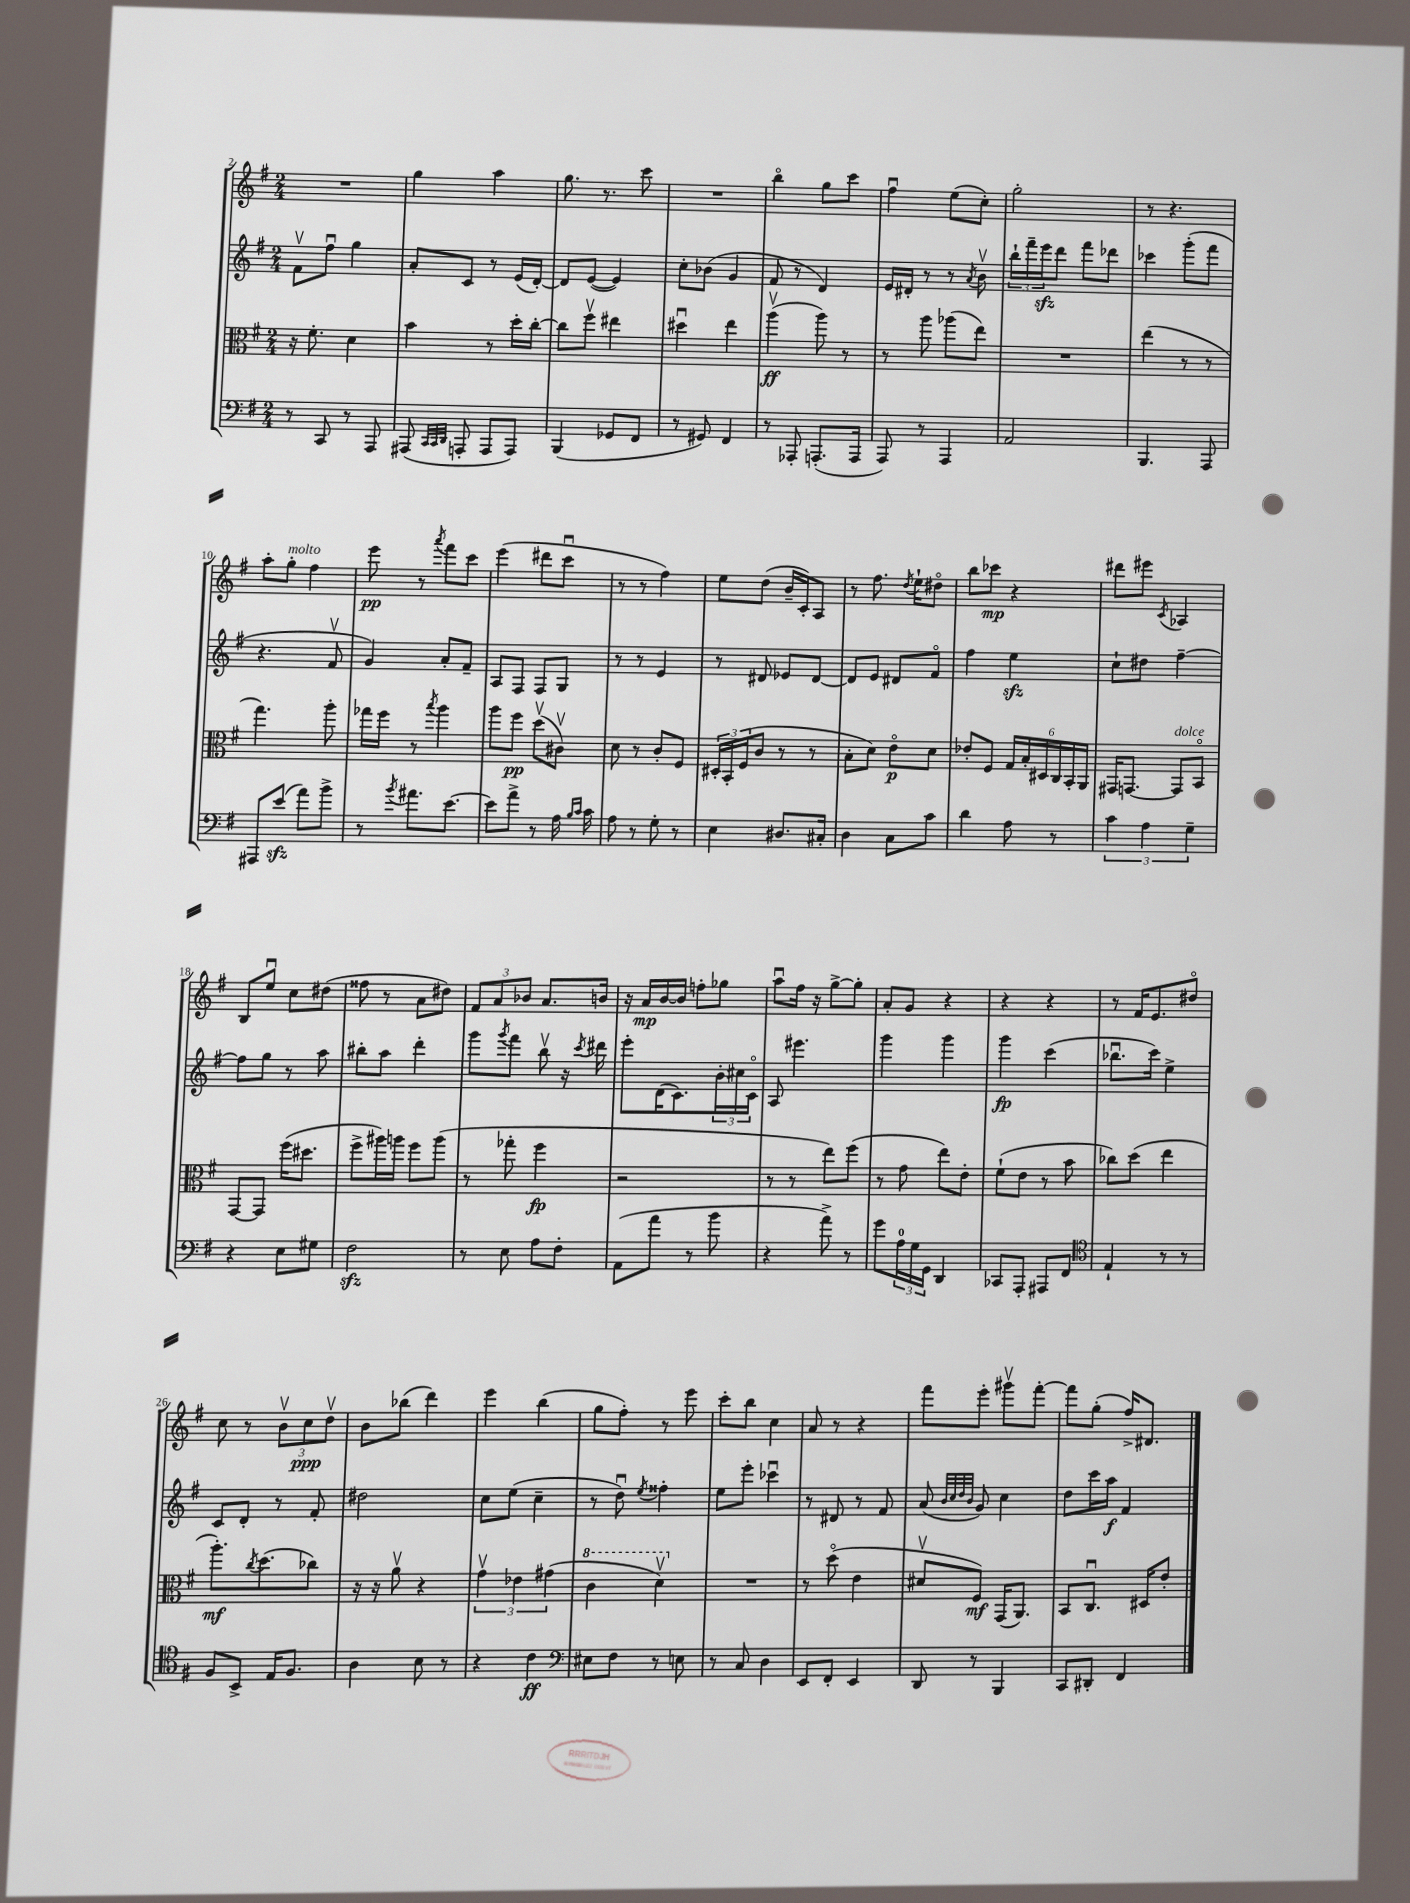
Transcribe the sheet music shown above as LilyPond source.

<<
\new StaffGroup <<
\new Staff = "s0" {
    \clef treble \key g \major \numericTimeSignature \time 2/4
    R2 |
    g''4 a''4 |
    g''8. r8. c'''8 |
    R2 |
    b''4\flageolet g''8 c'''8 |
    fis''4\downbow e''8( c''8-.) |
    g''2-. |
    r8 r4. |
    a''8-. g''8-.^\markup { \italic "molto" } fis''4 |
    e'''8\pp r8 \acciaccatura { a'''8 } fis'''8 c'''8 |
    e'''4( dis'''8 c'''8\downbow |
    r8 r8 fis''4) |
    e''8 d''8( b'16-- c'16-.) a8 |
    r8 fis''8. \acciaccatura { d''8 } e''16-! dis''8\flageolet |
    b''8 ces'''8\mp r4 |
    dis'''8 eis'''8 \acciaccatura { c'8 } aes4 |
    b8 e''8\downbow c''8 dis''8( |
    fisis''8 r8 a'8 dis''8) |
    \tuplet 3/2 { fis'8 a'8 bes'8 } a'8. b'16 |
    r16 a'16\mp b'16~ b'16 f''8-. ges''8 |
    a''8\downbow fis''16 r16 g''8~-> g''8-. |
    a'8-. g'8 r4 |
    r4 r4 |
    r8 fis'16 e'8. dis''8\flageolet |
    c''8 r8 \tuplet 3/2 { b'8\upbow c''8\ppp d''8\upbow } |
    b'8 bes''8( d'''4) |
    e'''4 b''4( |
    g''8 fis''8-.) r8 e'''8 |
    c'''8-. b''8 c''4 |
    a'8 r8 r4 |
    fis'''8 e'''8-. gis'''8\upbow fis'''8~-. |
    fis'''8 g''8-.( fis''16->) dis'8. \bar "|." |
}
\new Staff = "s1" {
    \clef treble \key g \major \numericTimeSignature \time 2/4
    fis'8\upbow fis''8\downbow g''4 |
    a'8-. c'8 r8 e'16( d'16~-.) |
    d'8 e'8~( e'4) |
    c''8-. bes'8( g'4 |
    fis'8 r8 d'4) |
    e'16 dis'16-. r8 r8 \acciaccatura { a'8 } b'8\upbow |
    \tuplet 3/2 { b''16-! fis'''16-- e'''16\sfz } d'''8 fis'''8 des'''8 |
    ces'''4 g'''8-.( fis'''8 |
    r4. fis'8\upbow |
    g'4) a'8-. fis'8-- |
    a8 fis8 fis8 g8 |
    r8 r8 e'4 |
    r8 dis'8 ees'8 dis'8~ |
    dis'8 e'8 dis'8 fis'8\flageolet |
    fis''4 e''4\sfz |
    c''8-! dis''8 fis''4~-- |
    fis''8 g''8 r8 a''8 |
    bis''8-. a''8 d'''4-. |
    g'''8 \acciaccatura { g'''8 } fis'''8 b''8\upbow r16 \acciaccatura { c'''8 } dis'''16 |
    e'''8-. d'16( c'8.) \tuplet 3/2 { b'16-. cis''16 c'16\flageolet } |
    a8 eis'''4. |
    g'''4 g'''4 |
    g'''4\fp c'''4( |
    bes''8.\downbow c'''16) e''4-> |
    c'8 d'8-. r8 fis'8-. |
    dis''2 |
    c''8 e''8( c''4-- |
    r8 d''8\downbow) \acciaccatura { e''8 } fisis''4-. |
    e''8 e'''8-. ces'''4\downbow |
    r8 dis'8 r8 fis'8 |
    a'8( \grace { b'32 c''32 d''32 b'32 } g'8) c''4 |
    d''8 c'''16 a''16\f fis'4 \bar "|." |
}
\new Staff = "s2" {
    \clef alto \key g \major \numericTimeSignature \time 2/4
    r16 fis'8.-. d'4 |
    b'4 r8 d''16-. c''16~-. |
    c''8 fis''8\upbow eis''4 |
    dis''4\downbow e''4 |
    a''4\upbow\ff( a''8) r8 |
    r8 a''8 aes''8( e''8) |
    R2 |
    e''4( r8 r8 |
    g''4.) a''8-. |
    ges''16 fis''16 r8 \acciaccatura { b''8 } a''4 |
    a''8 fis''8\pp d''8\upbow( cis'8\upbow) |
    d'8 r8 c'8-. fis8 |
    \tuplet 3/2 { dis16-. b,16-. fis16( } c'8 r8 r8 |
    b8-. d'8) e'8\flageolet\p d'8 |
    ees'8-. fis8 \tuplet 6/4 { g16 b16-. dis16 c16 b,16-. a,16 } |
    gis,16 g,8.~ g,8^\markup { \italic "dolce" } b,8\flageolet |
    g,8~ g,8 fis''16( dis''8. |
    fis''8-> ais''16) a''16 fis''8 a''8( |
    r8 ges''8-. fis''4\fp |
    r2 |
    r8 r8 e''8) fis''8( |
    r8 g'8 e''8) e'8-. |
    fis'8-!( e'8 r8 b'8 |
    ces''8) d''8( e''4 |
    a''8.-.\mf) \acciaccatura { c''8 } d''8.( ces''8) |
    r16 r16 a'8\upbow r4 |
    \tuplet 3/2 { g'4\upbow ees'4 gis'4( } |
    \ottava #1 c''4 d''4\upbow) \ottava #0 |
    R2 |
    r8 d''8\flageolet( e'4 |
    dis'8\upbow fis8\mf) g,16( a,8.) |
    b,8 c8.\downbow dis16 e'8-. \bar "|." |
}
\new Staff = "s3" {
    \clef bass \key g \major \numericTimeSignature \time 2/4
    r8 c,8 r8 a,,8 |
    ais,,8( \grace { c,32 c,32 d,32 } a,,8-. a,,8 a,,8) |
    b,,4( ges,8 fis,8 |
    r8 gis,8) fis,4 |
    r8 aes,,8-. a,,8.-.( a,,16 |
    a,,8) r8 a,,4 |
    a,2 |
    b,,4. a,,8 |
    ais,,8 e'8\sfz( a'8) b'8-> |
    r8 \acciaccatura { b'8 } ais'8. e'8.~ |
    e'8 a'8-> r8 a16 \grace { b16 c'16 } c'16 |
    a8 r8 g8-. r8 |
    e4 dis8. cis16-. |
    d4 c8 c'8 |
    d'4 a8 r8 |
    \tuplet 3/2 { c'4 a4 g4-- } |
    r4 e8 gis8 |
    fis2\sfz |
    r8 e8 a8 fis8-. |
    a,8( a'8 r8 b'8 |
    r4 a'8->) r8 |
    g'8 \tuplet 3/2 { a16-0 g16 g,16 } d,4 |
    ces,8 a,,8-. ais,,8 fis,8 |
    \clef tenor e4-! r8 r8 |
    fis8 b,8-> e16 fis8. |
    a4 b8 r8 |
    r4 c'4\ff |
    \clef bass eis8 fis8 r8 e8 |
    r8 c8 d4 |
    e,8 fis,8-. e,4 |
    d,8 r8 b,,4 |
    c,8 dis,8-. fis,4 \bar "|." |
}
>>
>>
\layout { \context { \Score currentBarNumber = #2 } }
